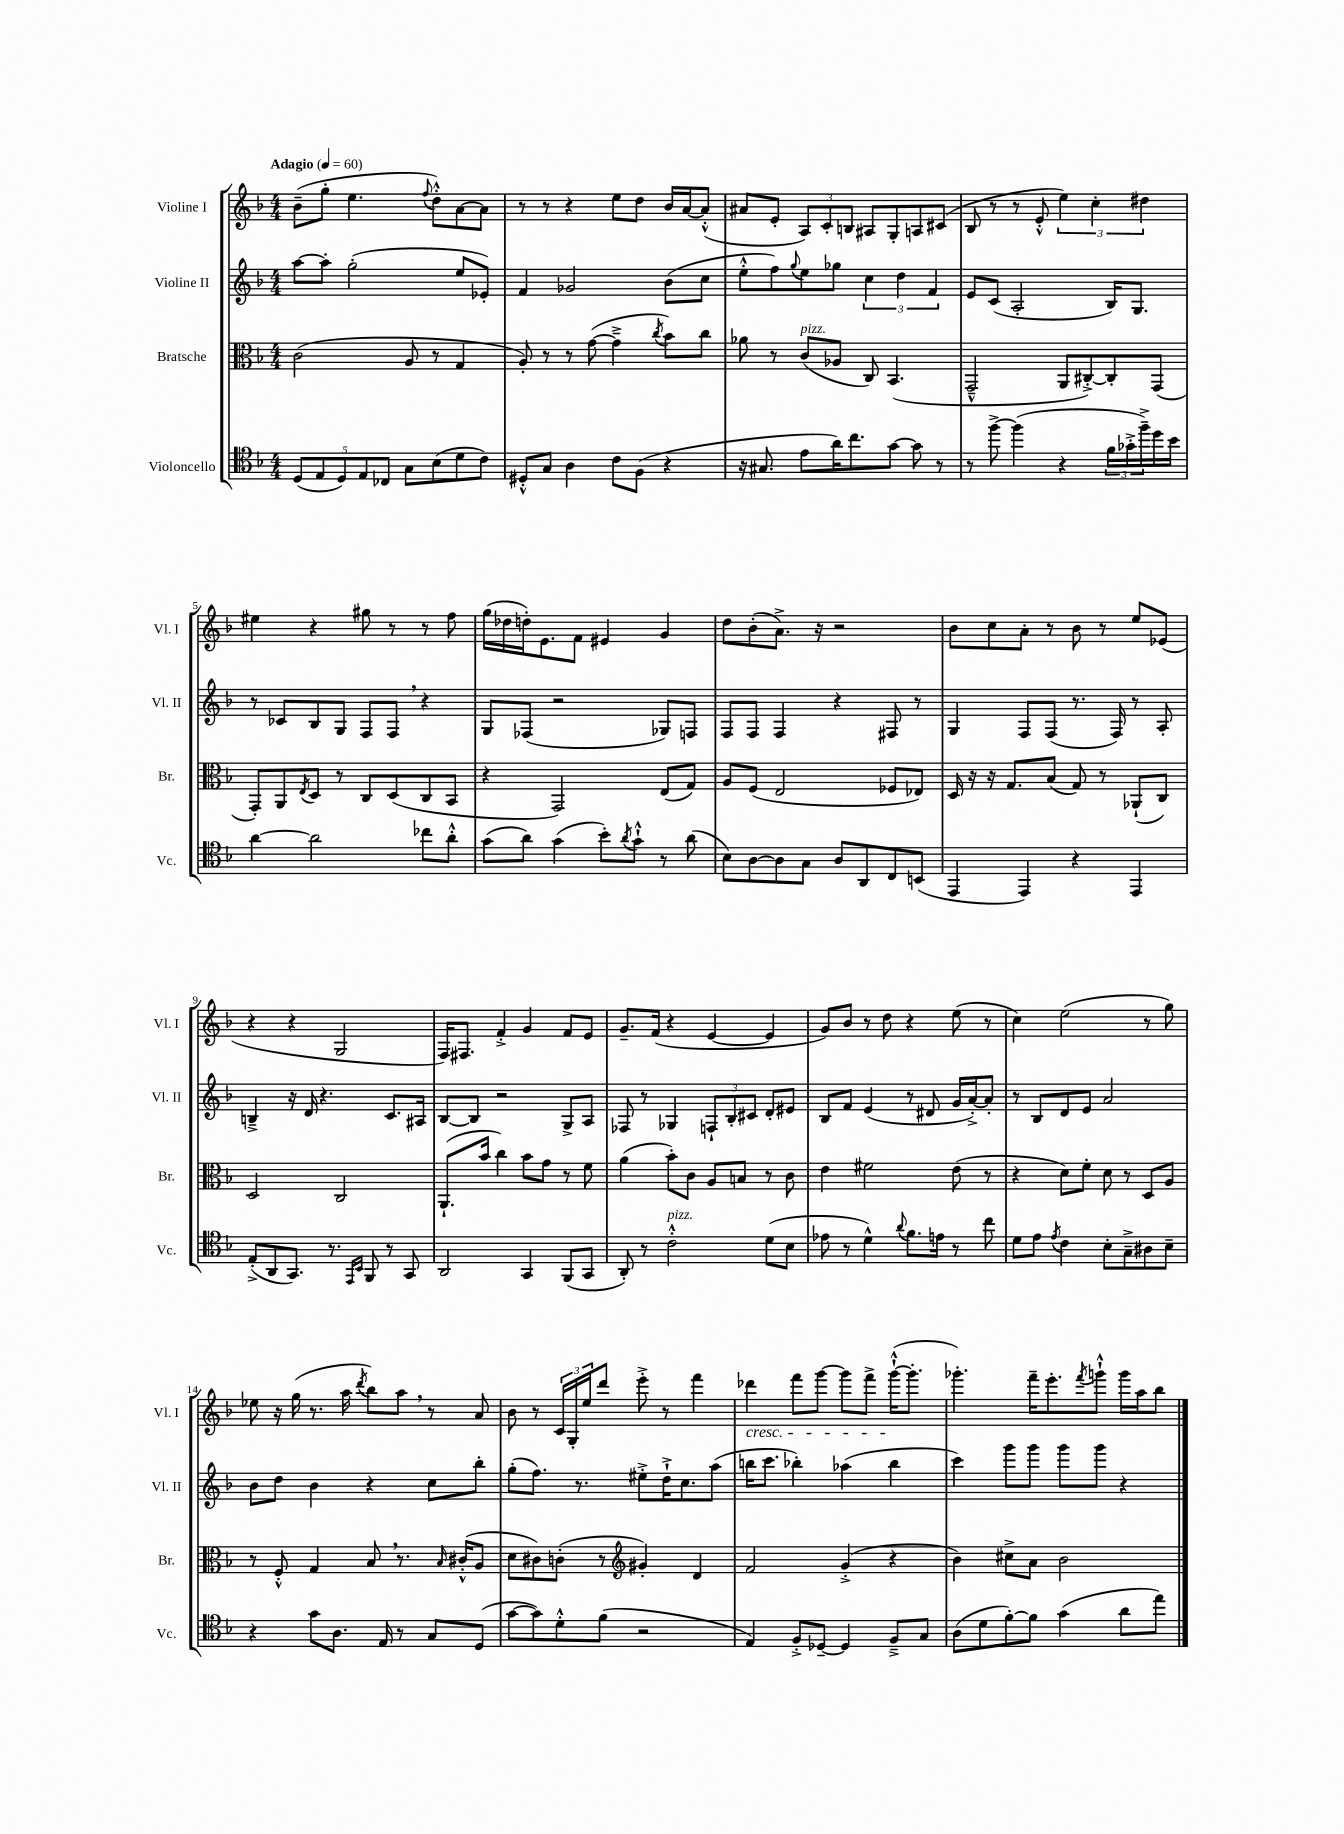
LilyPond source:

<<
\new StaffGroup <<
\new Staff = "s0" \with { instrumentName = "Violine I" shortInstrumentName = "Vl. I" } {
    \clef treble \key f \major \numericTimeSignature \time 4/4 \tempo "Adagio" 4 = 60
    bes'8--( g''8-. e''4. \appoggiatura { f''8 } d''8-.-^) a'8~ a'8 |
    r8 r8 r4 e''8 d''8 bes'16 a'16~ a'8-.-^( |
    ais'8 e'8-. \tuplet 3/2 { a8) c'8-. b8 } ais8 g8-. a8 cis'8( |
    bes8 r8 r8 e'8-.-^ \tuplet 3/2 { e''4) c''4-. dis''4 } |
    eis''4 r4 gis''8 r8 r8 f''8 |
    g''16( des''16 d''16-.) e'8. f'8 eis'4 g'4 |
    d''8 bes'8-.( a'8.->) r16 r2 |
    bes'8 c''8 a'8-. r8 bes'8 r8 e''8 ees'8( |
    r4 r4 g2 |
    f16) fis8. f'4-.-> g'4 f'8 e'8 |
    g'8.-- f'16( r4 e'4~ e'4 |
    g'8) bes'8 r8 d''8 r4 e''8( r8 |
    c''4) e''2( r8 g''8) |
    ees''8 r16 g''16( r8. a''16 \acciaccatura { d'''8 } bes''8) a''8 \breathe r8 a'8 |
    bes'8 r8 \tuplet 3/2 { c'16 g16-. e''16 } d'''8 e'''8-.-> r8 f'''4 |
    des'''4\cresc f'''8 g'''8~ g'''8 f'''8-> g'''16~-!-^\!( g'''8.-. |
    ges'''4.-.) f'''16-- e'''8.-. \acciaccatura { f'''8 } g'''8-!-^ g'''16 a''16 bes''8 \bar "|." |
}
\new Staff = "s1" \with { instrumentName = "Violine II" shortInstrumentName = "Vl. II" } {
    \clef treble \key f \major \numericTimeSignature \time 4/4
    a''8~ a''8-. g''2-.( e''8 ees'8-.) |
    f'4 ges'2 bes'8( c''8 |
    e''8-.-^ f''8) \appoggiatura { g''8 } e''8 ges''8 \tuplet 3/2 { c''4 d''4 f'4 } |
    e'8 c'8( a2-. bes16) g8. |
    r8 ces'8 bes8 g8 f8 f8 \breathe r4 |
    g8 fes8( r2 ges8) f8 |
    f8 f8 f4 r4 fis8 r8 |
    g4 f8 f8( r8. f16) r8 a8-. |
    b4---> r16 d'16 r4. c'8. ais16 |
    bes8~ bes8 r2 g8-> a8 |
    fes8 r8 ges4 \tuplet 3/2 { f8-! bes8-. cis'8 } d'8-. eis'8 |
    bes8 f'8 e'4( r8 dis'8 g'16 a'16~-.->) a'8-. |
    r8 bes8 d'8 e'8 a'2 |
    bes'8 d''8 bes'4 r4 c''8 bes''8-. |
    g''8-.( f''8.) r8. eis''8-.-> d''16-!-> c''8. a''8( |
    b''16 c'''8. bes''4-.) aes''4( bes''4 |
    c'''4) g'''8 g'''8 g'''8 g'''8 r4 \bar "|." |
}
\new Staff = "s2" \with { instrumentName = "Bratsche" shortInstrumentName = "Br." } {
    \clef alto \key f \major \numericTimeSignature \time 4/4
    c'2( a8 r8 g4 |
    a8-.) r8 r8 g'8~( g'4---> \acciaccatura { c''8 } bes'8) c''8 |
    aes'8 r8 c'8^\markup { \italic "pizz." }( aes8 c8) bes,4.( |
    g,2---^ a,8 cis8~-.->) cis8-. g,8( |
    g,8-.) a,8 \acciaccatura { e8 } d8 r8 c8 d8( c8 bes,8 |
    r4 g,2) e8( g8) |
    a8 f8( e2 fes8 ees8) |
    d16 r16 r16 g8. bes8( g8) r8 aes,8-!( c8) |
    d2 c2 |
    a,8.-!( bes'16 c''4) bes'8 g'8 r8 f'8 |
    a'4( bes'8-.) c'8 a8 b8 r8 c'8 |
    e'4 fis'2 e'8( r8 |
    r4 d'8) f'8-. d'8 r8 d8 a8 |
    r8 f8-.-^ g4 bes8 \breathe r8. \grace { bes16 } cis'16-.-^( a8 |
    d'8 cis'8) c'8-.( r8 \clef treble gis'4-.) d'4 |
    f'2 g'4-.->( r4 |
    bes'4) cis''8-> a'8 bes'2 \bar "|." |
}
\new Staff = "s3" \with { instrumentName = "Violoncello" shortInstrumentName = "Vc." } {
    \clef tenor \key f \major \numericTimeSignature \time 4/4
    \tuplet 5/4 { d8( e8 d8) e8 ces8 } g8 bes8( d'8 c'8) |
    dis8-.-^ g8 a4 c'8 f8( r4 |
    r16 gis8. e'8 a'16) c''8. g'8~ g'8 r8 |
    r8 f''8~-> f''4( r4 \tuplet 3/2 { f'16 ges'16-.-> f''16--->) } d''16 bes'16 |
    a'4~ a'2 ces''8 a'8-.-^ |
    g'8( a'8) g'4( bes'8-.) \acciaccatura { a'8 } g'8-!-^ r8 a'8( |
    bes8) a8~ a8 g8 a8 a,8 c8 b,8( |
    e,4 e,4) r4 e,4 |
    e8-.->( a,8 g,8.) r8. \grace { e,16 bes,16 } f,8 r8 g,8 |
    a,2 g,4 f,8( g,8 |
    a,8-.) r8 c'2-.-^^\markup { \italic "pizz." } d'8( bes8 |
    ees'8 r8 d'4-^) \appoggiatura { a'8 } f'8. e'16 r8 c''8 |
    d'8 e'8 \acciaccatura { e'8 } c'4 bes8-. g8---> ais8 bes8-- |
    r4 g'8 a8. e16 r8 g8 d8( |
    g'8~ g'8) d'8-.-^ f'8( r2 |
    e4) f8-.-> des8~-- des4 f8---> g8 |
    a8( d'8 f'8~-.) f'8 g'4( a'8 e''8) \bar "|." |
}
>>
>>
